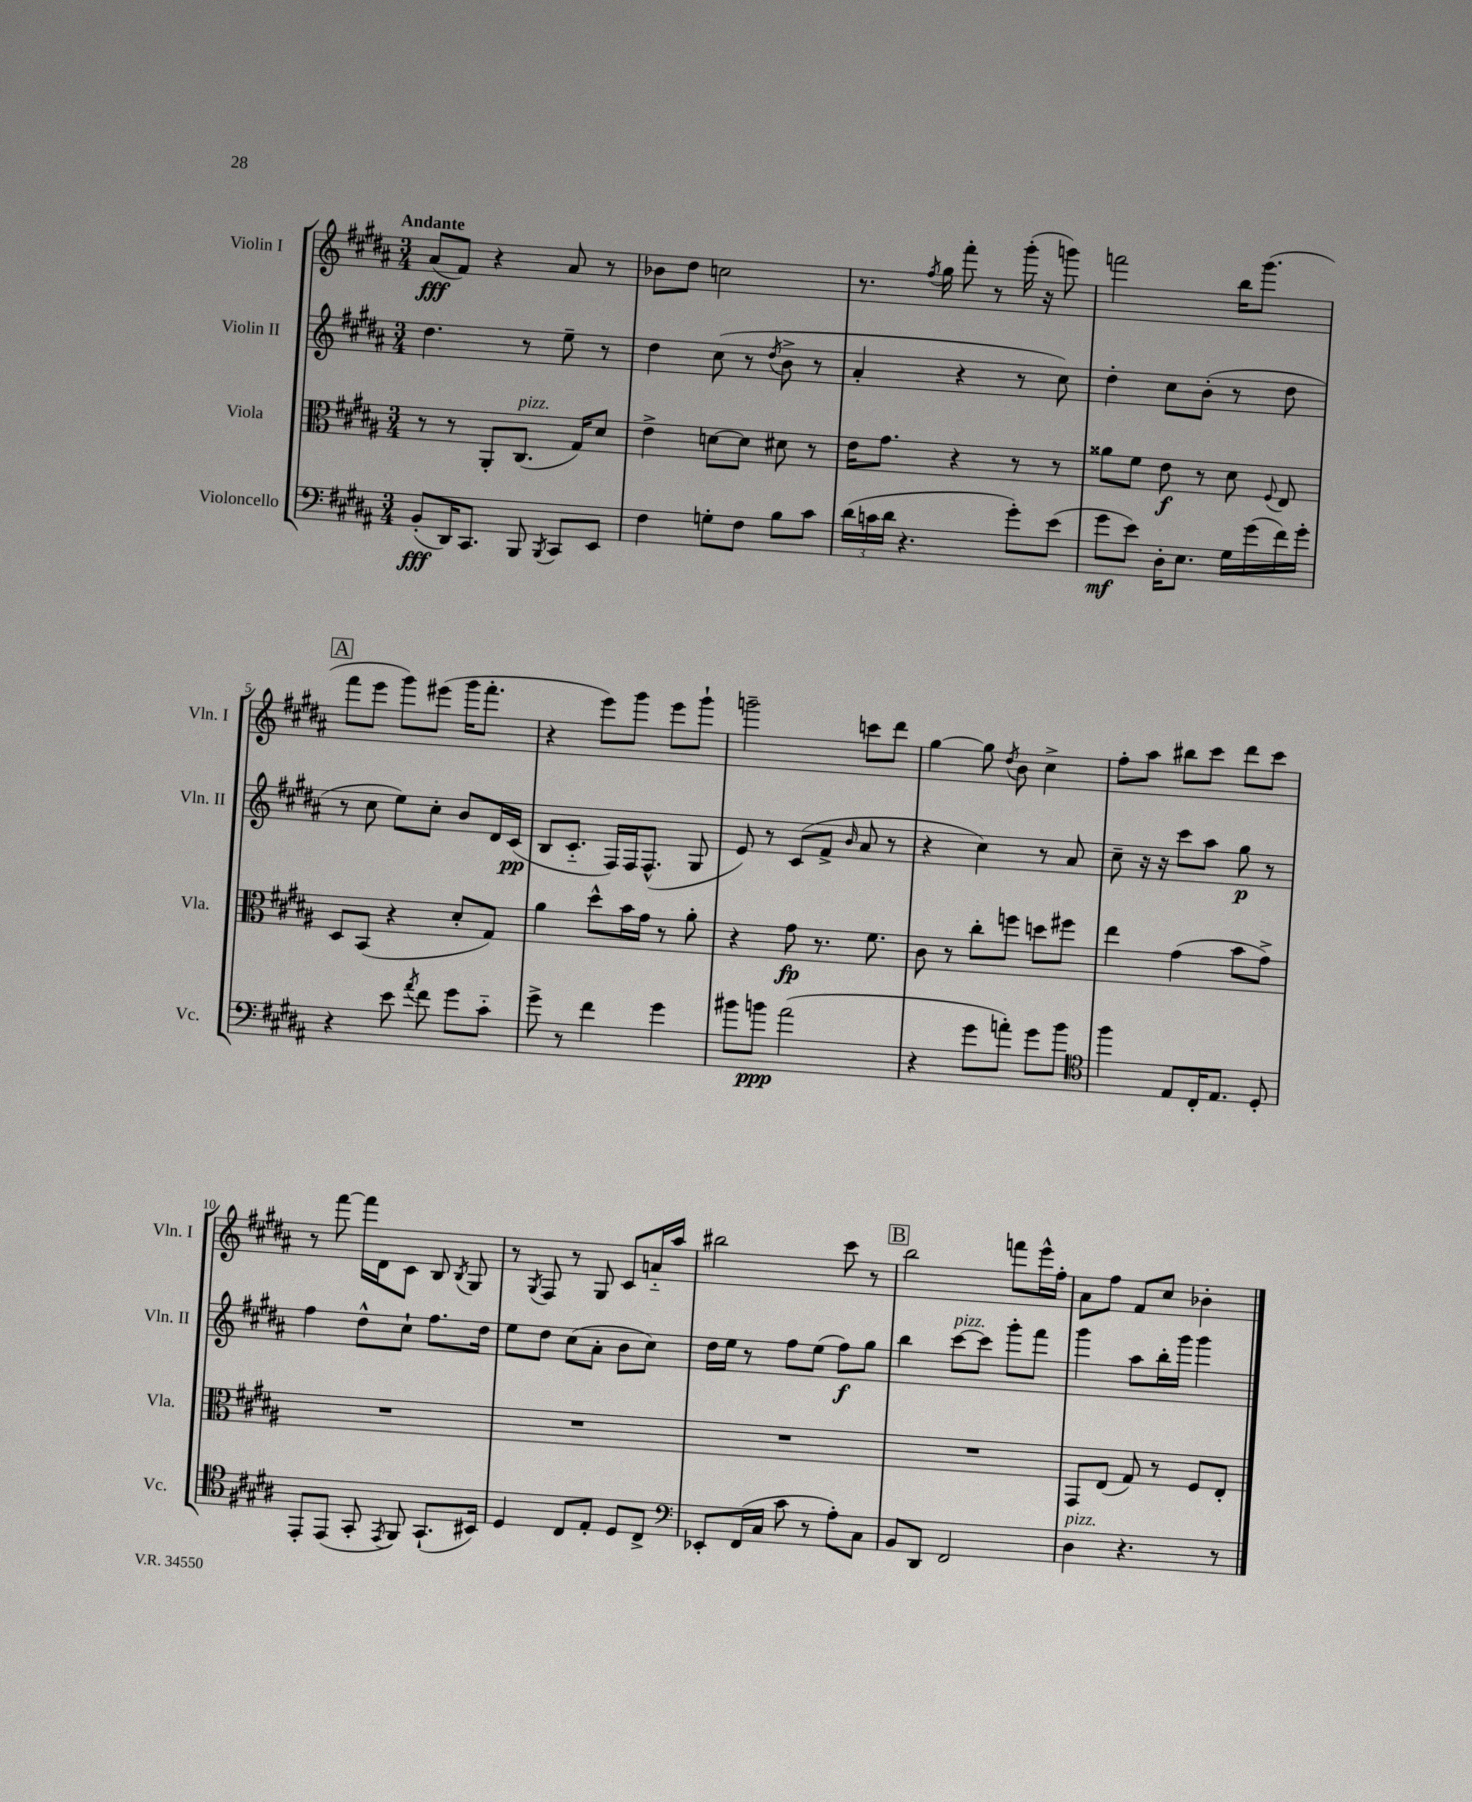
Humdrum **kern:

**kern	**kern	**kern	**kern
*staff4	*staff3	*staff2	*staff1
*clefF4	*clefC3	*clefG2	*clefG2
*k[f#c#g#d#a#]	*k[f#c#g#d#a#]	*k[f#c#g#d#a#]	*k[f#c#g#d#a#]
*M3/4	*M3/4	*M3/4	*M3/4
(8BB'/L	8r	4.dd#\	(8a#/L
16DD#/K)	8r	.	8f#/J)
8.CC#/J	.	.	.
.	8AA#'/L	.	4r
8BBB/	(8.C#/J	8r	.
8qBBB/	.	.	.
8CC#/L	.	8ee~\	8a#/
.	16G#/LK)	.	.
8EE/J	8d#/J	8r	8r
=	=	=	=
4F#\	4e^\	4dd#\	8b-\L
.	.	.	8dd#\J
8G'\L	[8d\L	(8cc#\	2cc\
8F#\J	8d\]J	8r	.
.	.	8qdd#/	.
8B\L	8d#\	8b^\	.
8c#\J	8r	8r	.
=	=	=	=
(24d#\LL	16e\LK	4a#'/	8.r
24c\	.	.	.
.	8.g#\J	.	.
24d#\JJ	.	.	.
4.r	.	.	.
.	.	.	8qff#/
.	.	.	16gg#\
.	4r	4r	8fff#'\
.	.	.	8r
8g#'\L)	8r	8r	(16ggg#'\
.	.	.	16r
(8e\J	8r	8cc#\)	8ggg\)
=	=	=	=
8g#\L	8a##\L	4dd#'\	2fff\
8e\J)	8f#\J	.	.
16D#'\LK	8e\	8cc#\L	.
8.E\J	.	.	.
.	8r	(8b'\J	.
16G#\LL	8d#\	8r	16bb\LK
(16g#\	.	.	(8.ggg#\J
.	8qqF#/	.	.
16f#\)	8E/	8dd#\	.
16g#'\JJ	.	.	.
=	=	=	=
4r	8D#/L	8r	8fff#\L
.	(8BB/J	8cc#\	8eee\J
8e\	4r	8ee\L)	8ggg#\L)
8qa#/	.	.	.
8f#\	.	8cc#'\J	(8eee#\J
8g#\L	8d#'/L	8b/L	16ggg#\LK
.	.	.	8.fff#'\J
8c#'~\J	8G#/J)	16d#/L	.
.	.	(16c#/JJ	.
=	=	=	=
8g#^\	4a#\	8B/L	4r
8r	.	8.c#'~/J	.
4f#\	8dd#^^\L	.	8eee\L)
.	.	16F#/LL)	.
.	16b\L	16F#/J	8ggg#\J
.	16g#\JJ	(8.F#^^/J	.
4g#\	8r	.	8eee\L
.	8a#'\	8G#/	8ggg#`\J
=	=	=	=
8b#\L	4r	8e/)	2ggg~\
8b\J	.	8r	.
(2a#\	8g#\	(8c#/L	.
.	8.r	8f#^/J	.
.	.	16qqb/	.
.	.	8a#/	8ccc\L
.	8.f#\	.	.
.	.	8r	8ddd#\J
=	=	=	=
4r	8c#\	4r	[4gg#\
.	8r	.	.
8g#\L	8cc#'\L	4cc#\)	8gg#\]
.	.	.	8qdd#/
8a'\J)	8ff\J	.	8b\
8g#\L	8dd\L	8r	4cc#^\
8b\J	8ff#\J	8a#/	.
=	=	=	=
*clefC4	*	*	*
4ff#\	4ee\	8cc#~\	8ff#'\L
.	.	16r	8aa#\J
.	.	16r	.
8E/L	(4g#\	8ccc#\L	8bb#\L
16C#'/K	.	8aa#\J	8ccc#\J
8.E/J	.	.	.
.	8b\L	8gg#\	8ddd#\L
8D#'/	8g#^\J)	8r	8ccc#\J
=	=	=	=
8EE'/L	2.r	4ff#\	8r
(8EE/J	.	.	[8fff#\
8GG#'/	.	8dd#^^\L	16fff#\]LL
.	.	.	16d#\J
8qEE/	.	.	.
8FF#/)	.	8cc#`\J	8c#\J
(8.GG#`/L	.	8.ff#\L	8B/
.	.	.	8qB/
.	.	.	8G#/
16BB#/Jk)	.	16dd#\Jk	.
=	=	=	=
4D#/	2.r	8ee\L	8r
.	.	.	8qG#/
.	.	8dd#\J	8F#/
8C#/L	.	(8cc#\L	8r
8E'/J	.	8a#'\J	8G#/
8D#/L	.	8b\L	8c#/L
8C#^/J	.	8cc#\J)	16a'~/L
.	.	.	16aa#/JJ
=	=	=	=
*clefF4	*	*	*
8EE-'/L	2.r	16dd#\LL	2bb#\
.	.	16ee\JJ	.
(16FF#/L	.	8r	.
16C#/JJ	.	.	.
8c#\	.	8ff#\L	.
8r	.	(8ee\J	.
8A#'\L)	.	8ff#\L)	8ccc#\
8C#\J	.	8gg#\J	8r
=	=	=	=
8BB/L	2.r	4bb\	2bb\
8DD#/J	.	.	.
2FF#/	.	[8ccc#\L	.
.	.	8ccc#\]J	.
.	.	8ggg#'\L	8fff\L
.	.	8fff#\J	16eee^^\L
.	.	.	16ff#'\JJ
=	=	=	=
4D#\	8GG#/L	4ggg#\	8a#\L
.	(8E/J	.	8ff#\J
4.r	8G#/)	8aa#\L	8f#/L
.	8r	16bb'\L	8cc#/J
.	.	16ggg#\JJ	.
.	8F#/L	4ggg#\	4b-'\
8r	8E'/J	.	.
==	==	==	==
*-	*-	*-	*-
